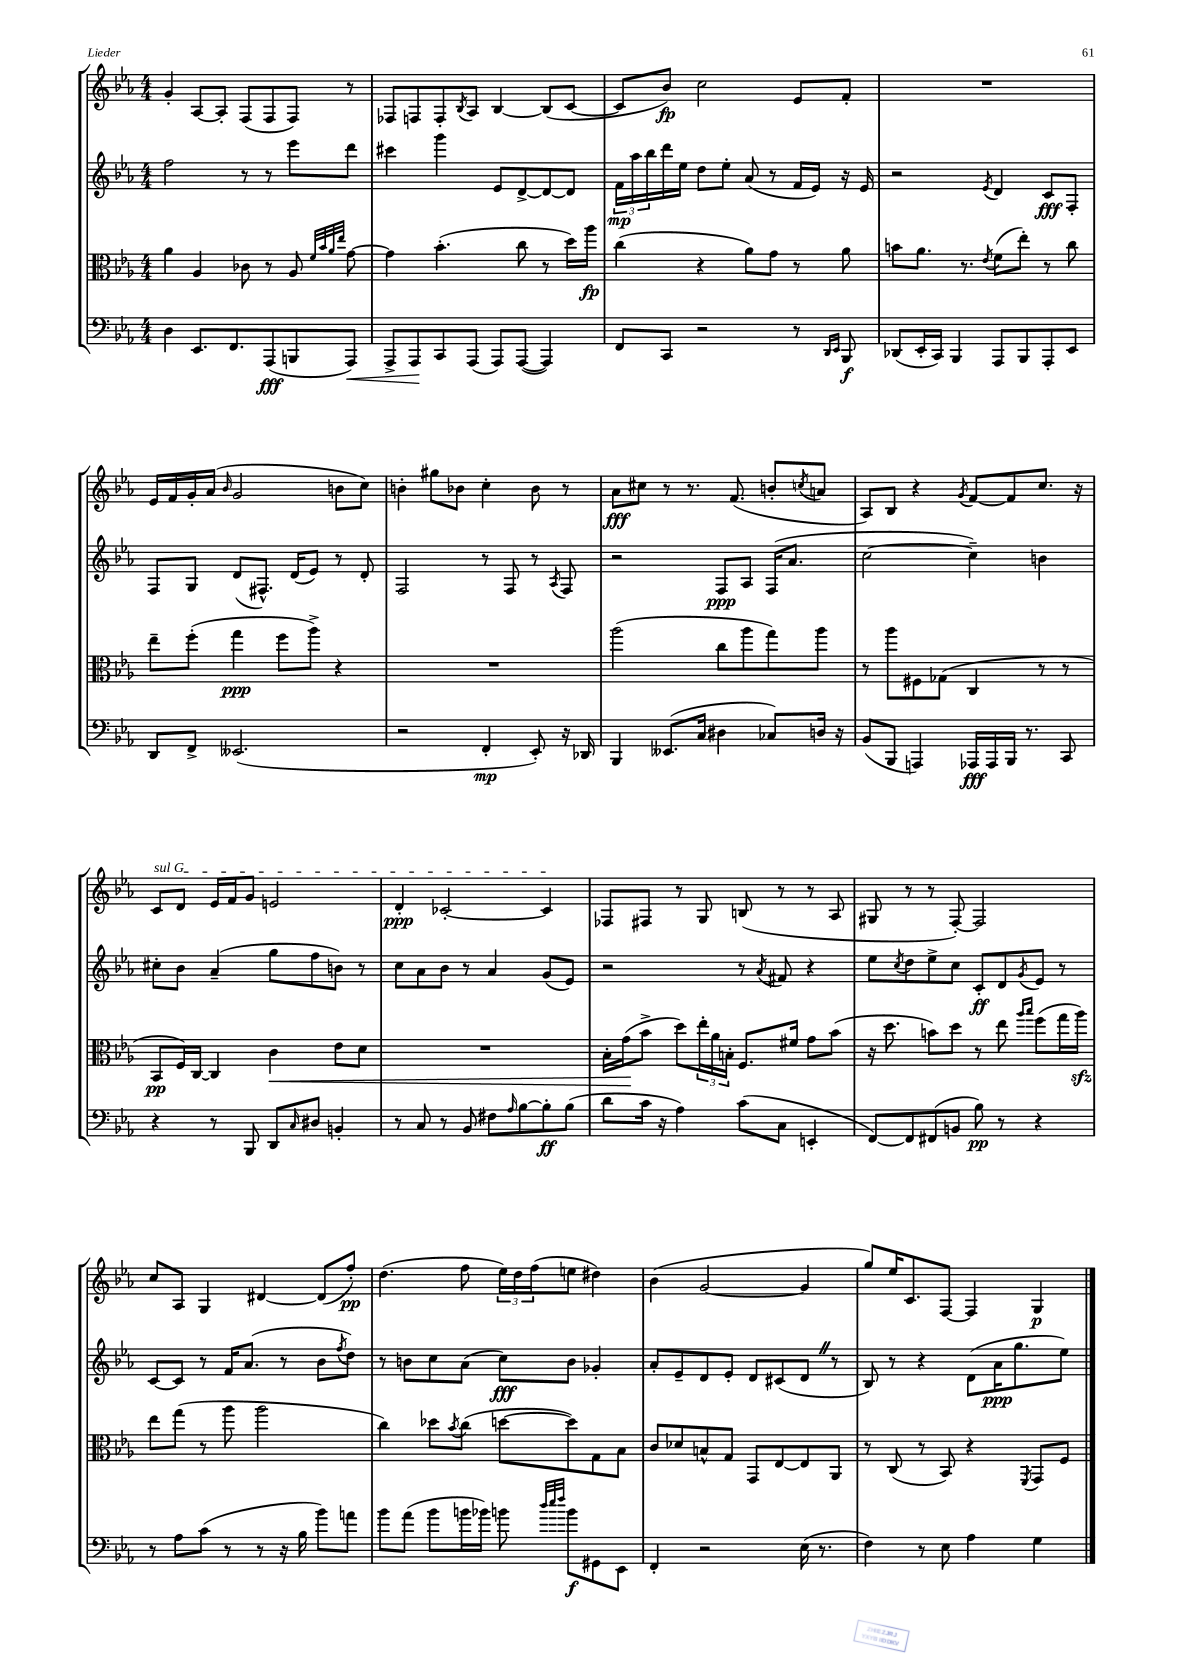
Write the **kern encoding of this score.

**kern	**dynam	**kern	**dynam	**kern	**dynam	**kern	**dynam
*part4	*part4	*part3	*part3	*part2	*part2	*part1	*part1
*staff4	*staff4	*staff3	*staff3	*staff2	*staff2	*staff1	*staff1
*clefF4	*	*clefC3	*	*clefG2	*	*clefG2	*
*k[b-e-a-]	*	*k[b-e-a-]	*	*k[b-e-a-]	*	*k[b-e-a-]	*
*M4/4	*	*M4/4	*	*M4/4	*	*M4/4	*
=52	=52	=52	=52	=52	=52	=52	=52
4D\	.	4a-\	.	2ff\	.	4g'/	.
8.EE-/L	.	4A-/	.	.	.	[8A-/L	.
.	.	.	.	.	.	8A-'/J]	.
8.FF/	.	.	.	.	.	.	.
.	.	8c-X\	.	8r	.	(8F/L	.
(8AAA-/	fff	8r	.	8r	.	8F/	.
8BBBn/	.	8A-/	.	8eee-\L	.	8F/J)	.
.	.	32qqf/LLL	.	.	.	.	.
.	.	32qqb-/	.	.	.	.	.
.	.	32qqa-/	.	.	.	.	.
.	.	32qqee-/JJJ	.	.	.	.	.
!	!LO:HP:b	!	!	!	!	!	!
8AAA-/J)	<	[8g\	.	8ddd\J	.	8r	.
=53	=53	=53	=53	=53	=53	=53	=53
8AAA-^/L	.	4g\]	.	4ccc#X\	.	8F-X/L	.
8AAA-/	.	.	.	.	.	8Fn/	.
8CC/	[	(4.b-'\	.	4ggg\	.	8F'/	.
.	.	.	.	.	.	8qB-/	.
(8AAA-/J	.	.	.	.	.	8A-/J	.
8AAA-/L)	.	.	.	8e-/L	.	[4B-/	.
([8AAA-/J	.	8cc\	.	[8d^/	.	.	.
4AAA-/])	.	8r	.	8d/_	.	(8B-/L]	.
.	.	16dd\LL)	.	8d/J]	.	[8c/J	.
.	.	16aa-\JJ	fp	.	.	.	.
=54	=54	=54	=54	=54	=54	=54	=54
8FF/L	.	(4cc\	.	24f\LL	mp	8c/L]	.
.	.	.	.	24aa-\	.	.	.
.	.	.	.	24bb-\	.	.	.
8CC/J	.	.	.	16ddd\	.	8b-/J)	fp
.	.	.	.	16ee-\JJ	.	.	.
2r	.	4r	.	8dd\L	.	2cc\	.
.	.	.	.	8ee-'\J	.	.	.
.	.	8a-\L)	.	(8a-/	.	.	.
.	.	8g\J	.	8r	.	.	.
8r	.	8r	.	16f/LL	.	8e-/L	.
.	.	.	.	16e-/JJ)	.	.	.
16qqDD/LL	.	.	.	.	.	.	.
16qqEE-/JJ	.	.	.	.	.	.	.
8BBB-/	f	8a-\	.	16r	.	8f'/J	.
.	.	.	.	16e-/	.	.	.
=55	=55	=55	=55	=55	=55	=55	=55
(8DD-X/L	.	8bn\L	.	2r	.	1r	.
16EE-'/L	.	8.a-\J	.	.	.	.	.
16CC/JJ)	.	.	.	.	.	.	.
4BBB-/	.	.	.	.	.	.	.
.	.	8.r	.	.	.	.	.
.	.	8qe-/	.	8qe-/	.	.	.
8AAA-/L	.	(8f\L	.	4d/	.	.	.
8BBB-/	.	8ee-'\J)	.	.	.	.	.
8AAA-'/	.	8r	.	8c/L	fff	.	.
8EE-/J	.	8cc\	.	8F'/J	.	.	.
!!LO:LB:g=z
=56	=56	=56	=56	=56	=56	=56	=56
8DD/L	.	8ee-~\L	.	8F/L	.	16e-/LL	.
.	.	.	.	.	.	16f/	.
8FF^/J	.	(8ff'\J	.	8G/J	.	16g'/	.
.	.	.	.	.	.	(16a-/JJ	.
.	.	.	.	.	.	16qqb-/	.
(2.EE--X/	.	4gg\	ppp	(8d/L	.	2g/	.
.	.	.	.	8.F#X^^/J)	.	.	.
.	.	8ff\L	.	.	.	.	.
.	.	.	.	(16d/KL	.	.	.
.	.	8aa-^\J)	.	8e-/J)	.	.	.
.	.	4r	.	8r	.	8bn\L	.
.	.	.	.	8d'/	.	8cc\J)	.
=57	=57	=57	=57	=57	=57	=57	=57
2r	.	1r	.	2F/	.	4bn'\	.
.	.	.	.	.	.	8gg#X\L	.
.	.	.	.	.	.	8b-X\J	.
4FF'/	mp	.	.	8r	.	4cc'\	.
.	.	.	.	8F/	.	.	.
8EE-'/)	.	.	.	8r	.	8b-\	.
.	.	.	.	8qA-/	.	.	.
16r	.	.	.	8F/	.	8r	.
16DD-X/	.	.	.	.	.	.	.
=58	=58	=58	=58	=58	=58	=58	=58
4BBB-/	.	(2aa-\	.	2r	.	8a-\L	fff
.	.	.	.	.	.	8cc#X\J	.
(8.EE--X/L	.	.	.	.	.	8r	.
.	.	.	.	.	.	8.r	.
16C/Jk	.	.	.	.	.	.	.
4D#X\	.	8cc\L	.	8F/L	ppp	.	.
.	.	.	.	.	.	(8.f/	.
.	.	8aa-\	.	8A-/J	.	.	.
8C-X/L)	.	8gg\)	.	(16F/KL	.	8bn'/L	.
.	.	.	.	8.a-/J	.	.	.
.	.	.	.	.	.	8qccn/	.
16Dn/Jk	.	8aa-\J	.	.	.	8an/J	.
16r	.	.	.	.	.	.	.
=59	=59	=59	=59	=59	=59	=59	=59
(8BB-/L	.	8r	.	[2cc\	.	8A-/L)	.
8BBB-/J	.	8aa-\L	.	.	.	8B-/J	.
4AAAn/)	.	8F#X\	.	.	.	4r	.
.	.	(8G-X\J	.	.	.	.	.
.	.	.	.	.	.	8qg/	.
16AAA-X/LL	fff	4C/	.	4cc~\])	.	[8f/L	.
16AAA-/	.	.	.	.	.	.	.
16BBB-/JJ	.	.	.	.	.	8f/]	.
8.r	.	.	.	.	.	.	.
.	.	8r	.	4bn\	.	8.cc/J	.
8CC/	.	8r	.	.	.	.	.
.	.	.	.	.	.	16r	.
!!LO:LB:g=z
=60	=60	=60	=60	=60	=60	=60	=60
!	!	!	!	!	!	!LO:TX:a:i:t=sul G	!
4r	.	8BB-/L	pp	8cc#X'\L	.	8c/L	.
.	.	16F/L)	.	8b-\J	.	8d/J	.
.	.	[16C/JJ	.	.	.	.	.
8r	.	4C/]	.	(4a-~/	.	16e-/LL	.
.	.	.	.	.	.	16f/J	.
8BBB-/	.	.	.	.	.	8g/J	.
!	!	!	!LO:HP:b	!	!	!	!
8DD/L	.	4c\	<	8gg\L	.	2en/	.
16qqC/	.	.	.	.	.	.	.
8D#X/J	.	.	.	8ff\	.	.	.
4BBn'/	.	8e-\L	.	8bn\J)	.	.	.
.	.	8d\J	.	8r	.	.	.
=61	=61	=61	=61	=61	=61	=61	=61
8r	.	1r	.	8cc\L	.	4d'/	ppp
8C/	.	.	.	8a-\	.	.	.
8r	.	.	.	8b-\J	.	[2c-X'/	.
8BB-/	.	.	.	8r	.	.	.
8F#X\L	.	.	.	4a-/	.	.	.
16qqA-/	.	.	.	.	.	.	.
[8B-\	.	.	.	.	.	.	.
8B-'\]	ff	.	.	(8g/L	.	4c-/]	.
(8B-\J	.	.	.	8e-/J)	.	.	.
=62	=62	=62	=62	=62	=62	=62	=62
8d\L	.	16B-'\LL	.	2r	.	8F-X/L	.
.	.	(16g\J	.	.	.	.	.
16c\Jk	.	8b-^\J	[	.	.	8F#X/J	.
16r	.	.	.	.	.	.	.
4A-\)	.	8dd\L)	.	.	.	8r	.
.	.	24ee-'\L	.	.	.	8G/	.
.	.	24a-\	.	.	.	.	.
.	.	24Bn'\JJ	.	.	.	.	.
(8c\L	.	8.F/L	.	8r	.	(8Bn/	.
.	.	.	.	8qa-/	.	.	.
8C\J	.	.	.	8f#X/	.	8r	.
.	.	16f#X/Jk	.	.	.	.	.
4EEn'/	.	8g\L	.	4r	.	8r	.
.	.	(8b-\J	.	.	.	8A-/	.
=63	=63	=63	=63	=63	=63	=63	=63
[8FF/L)	.	16r	.	8ee-\L	.	8G#X/	.
.	.	8.dd\	.	.	.	.	.
.	.	.	.	8qcc/	.	.	.
8FF/]	.	.	.	8dd\	.	8r	.
(8FF#X/	.	8bn\L)	.	8ee-^\	.	8r	.
8BBn/J	.	8dd\J	.	8cc\J	.	[8F'/)	.
8B-\)	pp	8r	.	8c'/L	ff	2F/]	.
8r	.	8ee-\	.	8d/	.	.	.
.	.	16qqaa-/LL	.	.	.	.	.
.	.	16qqbb-/JJ	.	8qg/	.	.	.
4r	.	(8ff\L	.	8e-/J	.	.	.
.	.	16gg\L	.	8r	.	.	.
.	.	16aa-zz\JJ)	.	.	.	.	.
!!LO:LB:g=z
=64	=64	=64	=64	=64	=64	=64	=64
8r	.	8ee-\L	.	[8c/L	.	8cc/L	.
8A-\L	.	(8gg\J	.	8c/J]	.	8A-/J	.
(8c\J	.	8r	.	8r	.	4G/	.
8r	.	8aa-\	.	16f/KL	.	.	.
.	.	.	.	(8.a-/J	.	.	.
8r	.	2aa-\	.	.	.	[4d#X/	.
16r	.	.	.	8r	.	.	.
16B-\	.	.	.	.	.	.	.
8b-\L)	.	.	.	8b-\L	.	(8d#/L]	.
.	.	.	.	8qff/	.	.	.
8an\J	.	.	.	8dd\J)	.	8ff'/J)	pp
=65	=65	=65	=65	=65	=65	=65	=65
8b-\L	.	4cc\)	.	8r	.	(4.dd\	.
(8a-\J	.	.	.	8bn\L	.	.	.
8b-\L	.	8dd-X\L	.	8cc\	.	.	.
.	.	8qb-/	.	.	.	.	.
16bn\L	.	(8cc\J	.	(8a-\J	.	8ff\	.
16b-X\JJ)	.	.	.	.	.	.	.
8bn\	.	[8ddn\L	.	8cc\L)	fff	24ee-\LL)	.
.	.	.	.	.	.	24dd\	.
.	.	.	.	.	.	(24ff\J	.
32qqdd/LLL	.	.	.	.	.	.	.
32qqee-/	.	.	.	.	.	.	.
32qqff/JJJ	.	.	.	.	.	.	.
8b\L	f	8dd\])	.	8b\J	.	8een\J	.
8GG#X\	.	8G\	.	4g-X'/	.	4dd#X\)	.
8EE-\J	.	8B-\J	.	.	.	.	.
=66	=66	=66	=66	=66	=66	=66	=66
4FF'/	.	8c/L	.	8a-'/L	.	(4b-\	.
.	.	8d-X/	.	8e-~/	.	.	.
2r	.	8Bn^^/	.	8d/	.	[2g/	.
.	.	8G/J	.	8e-'/J	.	.	.
.	.	8GG/L	.	8d/L	.	.	.
.	.	[8E-/	.	(8c#X/	.	.	.
(16E-\	.	8E-/]	.	8dZ/J	.	4g/]	.
8.r	.	.	.	.	.	.	.
.	.	8AA-/J	.	8r	.	.	.
=67	=67	=67	=67	=67	=67	=67	=67
4F\)	.	8r	.	8B-/)	.	8gg/L)	.
.	.	(8C/	.	8r	.	16ee-/K	.
.	.	.	.	.	.	8.c/	.
8r	.	8r	.	4r	.	.	.
8E-\	.	8BB-/)	.	.	.	[8F/J	.
4A-\	.	4r	.	(8d\L	.	4F/]	.
.	.	.	.	16a-\K	ppp	.	.
.	.	.	.	8.gg\	.	.	.
.	.	8qFF/	.	.	.	.	.
4G\	.	8GG/L	.	.	.	4G/	p
.	.	8F/J	.	8ee-\J)	.	.	.
==	==	==	==	==	==	==	==
*-	*-	*-	*-	*-	*-	*-	*-
